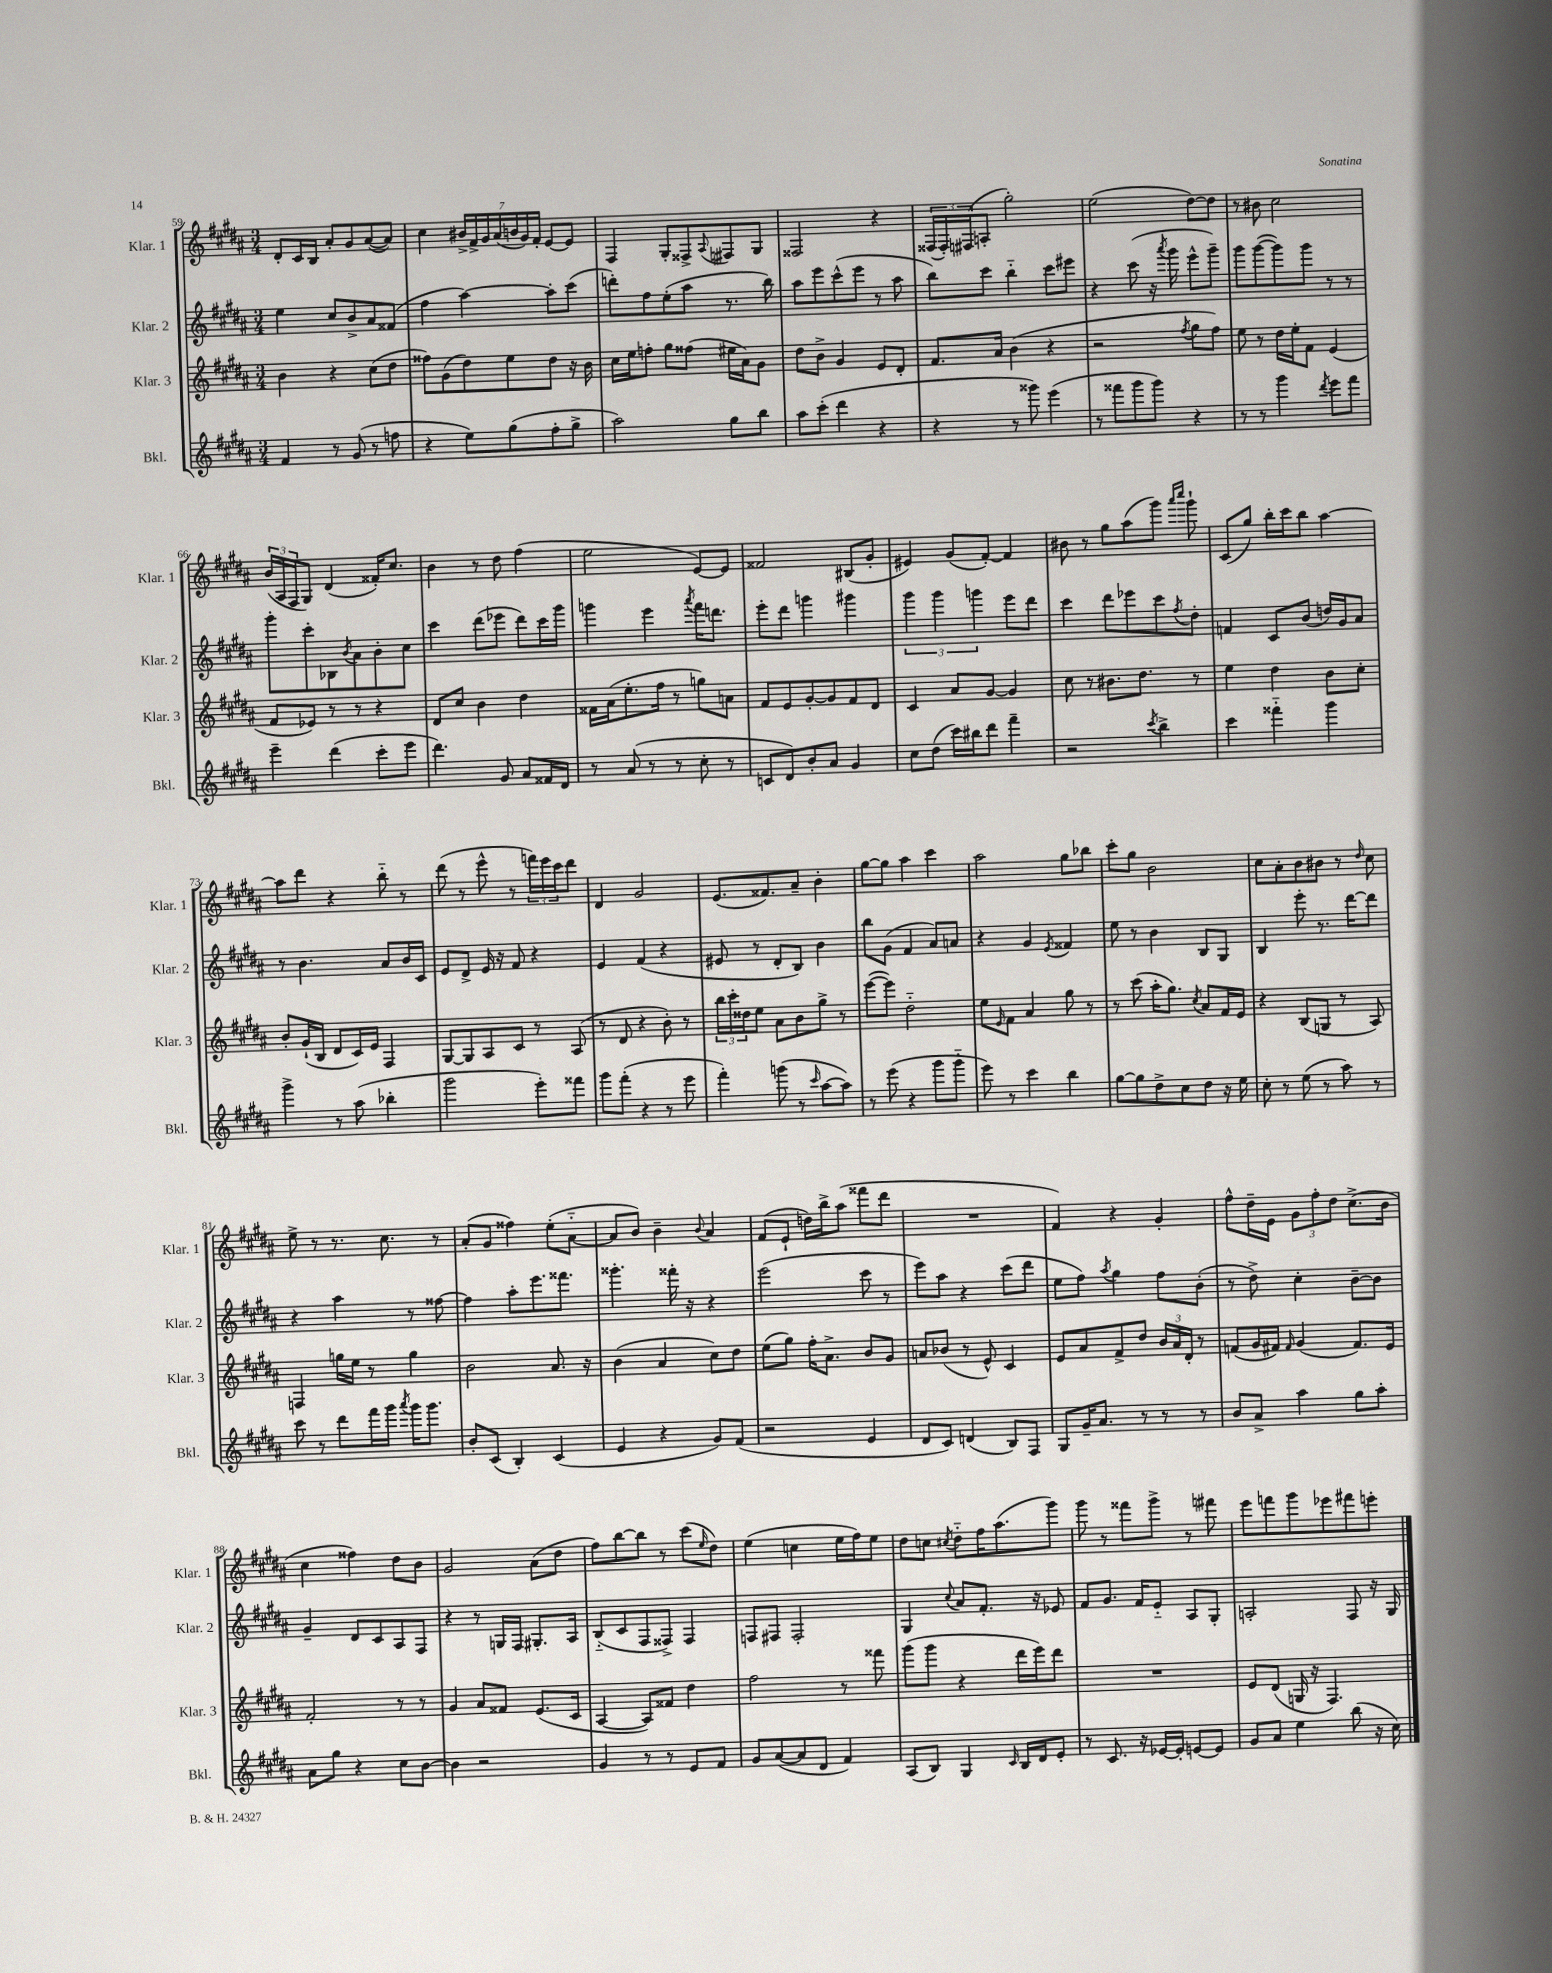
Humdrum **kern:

**kern	**kern	**kern	**kern
*staff4	*staff3	*staff2	*staff1
*clefG2	*clefG2	*clefG2	*clefG2
*k[f#c#g#d#a#]	*k[f#c#g#d#a#]	*k[f#c#g#d#a#]	*k[f#c#g#d#a#]
*M3/4	*M3/4	*M3/4	*M3/4
4f#	4b	4ee	8d#'
.	.	.	16c#
.	.	.	16B
8r	4r	8cc#	8a#'
(8g#	.	8b^	8g#
8r	(8cc#	8a#	([8a#
8ff	8dd#	(8f##	8a#])
=	=	=	=
4r	8ff##)	4ff#	4cc#
.	(8g#	.	.
8ee)	8dd#)	[4aa#)	28b#^
.	.	.	28f#^
.	.	.	28g#
.	.	.	(28a#
(8gg#	8ee	.	.
.	.	.	28b
.	.	.	28g#)
.	.	.	28f#'
8ff#'	8dd#	8aa#']	[8e
8gg#^	16r	(8ccc#	8e]
.	16b	.	.
=	=	=	=
2aa#)	16cc#	8ddd')	4F#
.	16ee	.	.
.	8ff'	8ff#	.
.	8gg#	(8ee'	8G#'
.	(8ff##	8aa#	8F##^
.	.	.	8qqA#
8gg#	16ee#	8.r	8F#
.	16a#)	.	.
8bb	8g#	.	8G#
.	.	16bb)	.
=	=	=	=
8aa#	8dd#	8aa#	2F##
(8ccc#'	8b^	8eee	.
4ddd#	4g#	(8ccc#^^	.
.	.	8eee	.
4r	8e	8r	4r
.	8d#'	8aa#	.
=	=	=	=
4r	8.f#	8bb)	(24F##
.	.	.	24F##')
.	.	.	(24F#
.	.	8ccc#	8A'
.	16a#	.	.
8r	(4b	4bb'~	2gg#')
8ggg##)	.	.	.
(4eee	4r	8ccc#	.
.	.	8eee#	.
=	=	=	=
8r	2r	4r	(2ee
8fff##	.	.	.
8ggg#	.	(8ccc#	.
8ggg#)	.	16r	.
.	.	8qaaa#	.
.	.	16ggg#	.
.	8qff#	.	.
4r	8gg#	8eee^^	[8dd#)
.	8ff#)	8ggg#~)	8dd#]
=	=	=	=
8r	8ee	8ggg#	8r
8r	8r	([8ggg#	8b#
4ggg#	16dd#	8ggg#])	2cc#
.	16ee'	.	.
.	8f#	8ggg#	.
8qddd#	.	.	.
8eee	(4e	8r	.
8fff#	.	8r	.
=	=	=	=
4eee~	8f#	8ggg#'	(24b
.	.	.	24A#
.	.	.	24F#
.	8e-)	8ccc#'	8G#)
(4ddd#	8r	8B-	(4d#
.	.	8qb	.
.	8r	8a#	.
8ccc#'	4r	8b'	16f##')
.	.	.	8.cc#
8eee	.	8cc#	.
=	=	=	=
4.ddd#)	8d#	4ccc#	4b
.	8cc#	.	.
.	4b	(8ddd#	8r
8g#	.	8eee-	8dd#
8a#	4dd#	8ddd#)	(4ff#
16f##	.	16ccc#	.
16d#	.	16ggg#	.
=	=	=	=
8r	16f##	4ggg	2ee
.	(16a#	.	.
(8a#	8.ee'	.	.
8r	.	4eee	.
.	16ff#	.	.
8r	8r	.	.
.	.	8qaaa#	.
8cc#'	8gg)	16fff#	[8e)
.	.	8.ddd	.
8r	8a	.	8e]
=	=	=	=
8c	8f#	8eee'	2f##
8d#)	8e	8ddd#	.
8b'	[8g#'	4ggg	.
8a#	8g#]	.	.
4g#	8f#	4ggg#	(8B#
.	8d#	.	8g#'
=	=	=	=
8cc#	4c#	6ggg#	4e#)
(8dd#	.	.	.
.	.	6ggg#	.
16ccc#)	8a#	.	(8g#
16bb#	.	.	.
.	.	6ggg	.
8ddd#	[8g#	.	[8f#')
4fff#~	4g#]	8eee	4f#]
.	.	8ddd#	.
=	=	=	=
2r	8cc#	4ccc#	8b#
.	8r	.	8r
.	8.b#	8ddd#	8gg#
.	.	8eee-	(8aa#
.	8.dd#	.	.
8qccc#	.	.	.
4bb^	.	8ccc#	8ggg#)
.	.	.	16qqaaa#
.	.	8qff#	16qqcccc#
.	8r	8dd#'	8ggg#`
=	=	=	=
4ccc#	4ee	4f	(8c#
.	.	.	8gg#)
4fff##'~	4dd#	8c#	16bb'
.	.	.	16ccc#
.	.	(8b	8bb
4ggg#	8b	16dd)	[4aa#
.	.	16g#	.
.	8cc#'	8a#	.
=	=	=	=
4ggg#^	8b'	8r	8aa#]
.	(16g#`	4.b	8ddd#
.	16B	.	.
8r	8d#	.	4r
(8aa#	16c#)	.	.
.	16e	.	.
4bb-'	4F#	8a#	8bb'~
.	.	16b	8r
.	.	16c#	.
=	=	=	=
2ggg#	[8G#	8e	(8ddd#
.	8G#]	8d#^	8r
.	8A#	16e	8eee^^
.	.	16r	.
.	8c#	8f#	8r
8eee')	8r	4r	24fff)
.	.	.	24eee
.	.	.	24ccc#
8fff##	(8A#	.	8ddd#
=	=	=	=
8ggg#	8r	4e	4d#
(8fff#'	8d#	.	.
4r	4r	(4f#	2g#
8r	8b')	4r	.
8eee	8r	.	.
=	=	=	=
4fff#')	24bb	8e#	(8.e
.	24ccc#'	.	.
.	24dd##	.	.
.	8ee	8r	.
.	.	.	8.f##)
(8ggg	8a#	8d#'	.
8r	8b	8B)	8a#~
16qqccc#	.	.	.
[8aa#	8gg#^	4b	4b'
8aa#])	8r	.	.
=	=	=	=
8r	([8eee	8bb	[8gg#
(8eee	8eee])	(8g#	8gg#]
4r	2dd#'~	4f#	4aa#
8ggg#	.	8a#)	4ccc#
8ggg#'~	.	8a	.
=	=	=	=
8eee)	8ee	4r	2aa#
.	16qqe	.	.
8r	8f#	.	.
4ccc#	4a#	4g#	.
.	.	8qe	.
4bb	8gg#	4f##	8gg#
.	8r	.	8bb-
=	=	=	=
[8gg#	8r	8ee	8ccc#'
8gg#]	(8ccc#	8r	8gg#
8dd#^	16aa#'	4b	2b
.	8.gg#)	.	.
8cc#	.	.	.
.	8qcc#	.	.
8dd#	8a#	8B	.
16r	16f#	8G#	.
16ee	16e	.	.
=	=	=	=
8cc#'	4r	4B	8cc#
8r	.	.	8a#'
(8ee	(8B	8eee'	8b
8r	8G	8.r	8b#
8aa#)	8r	.	8r
.	.	[16ddd#	.
.	.	.	16qqdd#
8r	8A#)	8ddd#]	8cc#
=	=	=	=
8ccc#	4F	4r	8ee^
8r	.	.	8r
8ddd#	16gg	4aa#	8.r
.	16ee	.	.
16fff#	8r	.	.
16ggg#	.	.	8.cc#
8qaaa#	.	.	.
16ggg#	4gg	8r	.
8.ggg#	.	.	.
.	.	[8ff##	8r
=	=	=	=
8b'	2b	4ff##]	(8a#'
(8c#	.	.	8g#
4B')	.	8aa#'	4ff##)
.	.	8.eee	.
(4c#	8.a#	.	(8ee'
.	.	8.fff##	.
.	.	.	[8a#'~
.	16r	.	.
=	=	=	=
4e	(4b	4.ggg##'	8a#]
.	.	.	8b)
4r	4a#	.	4b~
.	.	16fff##'	.
.	.	16r	.
.	.	.	8qqb
8g#)	8cc#)	4r	4a#
(8f#	8dd#	.	.
=	=	=	=
2r	(8ee	(2eee	(8f#
.	8gg#)	.	8e`
.	16ff#'	.	16dd)
.	8.a#^	.	16bb^
.	.	.	(8aa#
4e	8b	8ccc#	8fff##
.	8g#	8r	8ddd#
=	=	=	=
8d#	8a	8eee)	2.r
8c#)	(8b-	8aa#	.
(4d	8r	4r	.
.	8e^^)	.	.
8B)	4c#	(8ccc#	.
8F#	.	8ddd#	.
=	=	=	=
8G#	8e	8ee	4f#)
16g#~	8a#	8ff#)	.
8.a#	.	.	.
.	.	8qaa#	.
.	8f#^	4gg#	4r
8r	8dd#	.	.
8r	24b	8ff#	4g#'
.	24a#	.	.
.	24d#'	.	.
8r	8r	(8b'	.
=	=	=	=
8b	(8f	8r	8ff#^^
8a#^	16g#	8dd#^)	16dd#~
.	16f#)	.	16e
.	16qqf#	.	.
4aa#	(4g#	4cc#'	12g#
.	.	.	12ff#'
.	.	.	12dd#
8gg#	8.f#)	[8b~	(8.cc#^
8aa#'	.	8b]	.
.	16e	.	16b
=	=	=	=
8a#	2f#'	4g#~	4cc#
8gg#	.	.	.
4r	.	8d#	4ff##)
.	.	8c#	.
8cc#	8r	8A#	8dd#
[8b	8r	8F#	8b
=	=	=	=
4b]	4g#	4r	2g#
2r	8a#	8r	.
.	8f##	16G	.
.	.	16F#	.
.	(8.e	8.G#'	(8a#
.	.	.	8dd#
.	16c#	16A#	.
=	=	=	=
4g#	[4A#	(8B'~	8ff#)
.	.	8c#	[8bb
8r	8A#])	8F#	8bb]
8r	8f##	8F##^)	8r
8e	4dd#	4F##	(8ccc#
.	.	.	16qqee
8f#	.	.	8dd#)
=	=	=	=
8g#	2ff#	8F	(4ee
([8a#	.	8F#	.
8a#]	.	2F#'	4cc
8d#	.	.	.
4f#)	8r	.	16ee
.	.	.	16ff#)
.	8fff##	.	8ee
=	=	=	=
(8A#	(8ggg#	4G#	8dd#
8B)	8ggg#	.	8cc
.	.	8qqcc#	8qcc#
4G#	4r	8a#	8dd#'~
.	.	8.f#'	16ff#
.	.	.	(8.aa#
16qqc#	.	.	.
16B	16ddd#	.	.
16d#	16eee)	16r	.
8e'	8ddd#	8e-	8ggg#)
=	=	=	=
8r	2.r	8f#	8ggg#
8.c#	.	8.g#	8r
.	.	.	8fff##
16r	.	16f#	.
[16e-	.	8e'~	8ggg#^
16e-']	.	.	.
[8e	.	8A#	8r
8e]	.	8G#'	8fff#
=	=	=	=
8g#	8e	2A'	8eee
8a#	(8d#	.	8fff
4ee	16G	.	8ggg#
.	16r	.	.
.	4.F#)	.	8eee-
(8bb	.	8F#	8fff#
16r	.	16r	8eee'
16cc#)	.	16G#	.
==	==	==	==
*-	*-	*-	*-
